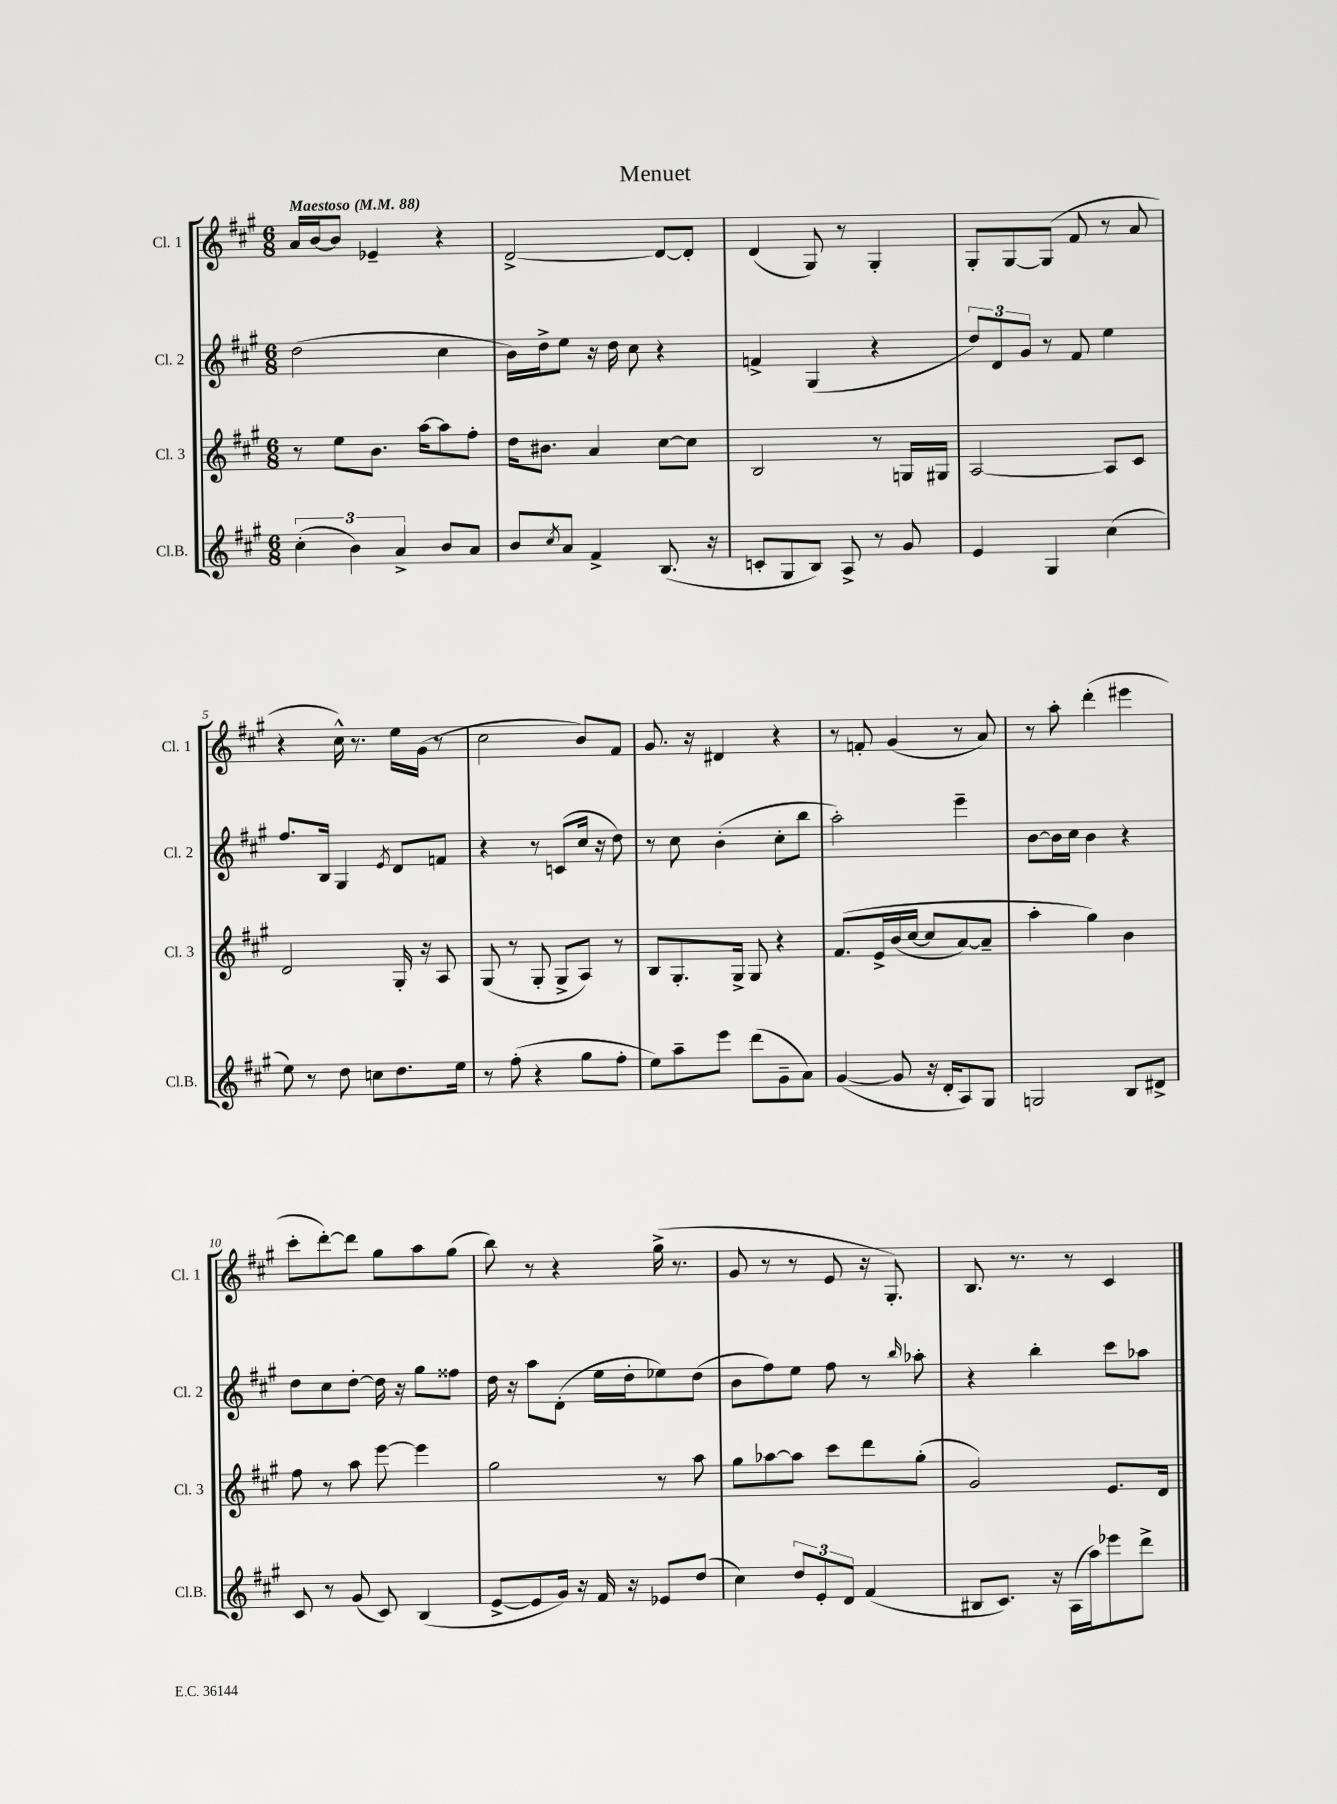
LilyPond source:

\header { title = "Menuet" }
<<
\new StaffGroup <<
\new Staff = "s0" \with { instrumentName = "Cl. 1" shortInstrumentName = "Cl. 1" } {
    \clef treble \key a \major \numericTimeSignature \time 6/8 \tempo "Maestoso" 4 = 88
    a'16 b'16~ b'8 ees'4-- r4 |
    d'2~-> d'8~ d'8-. |
    d'4( gis8) r8 gis4-. |
    gis8-. gis8~ gis8( fis'8 r8 a'8 |
    r4 cis''16-^) r8. e''16 gis'16( r8 |
    cis''2 b'8) fis'8 |
    gis'8. r16 dis'4 r4 |
    r8 f'8-. gis'4( r8 a'8) |
    r8 a''8-. d'''4-.( eis'''4 |
    cis'''8-. d'''8~-.) d'''8 gis''8 a''8 gis''8( |
    b''8) r8 r4 gis''16->( r8. |
    gis'8 r8 r8 e'8 r16 gis8.-.) |
    b8. r8. r8 cis'4 \bar "|." |
}
\new Staff = "s1" \with { instrumentName = "Cl. 2" shortInstrumentName = "Cl. 2" } {
    \clef treble \key a \major \numericTimeSignature \time 6/8
    d''2( cis''4 |
    b'16) d''16-> e''8 r16 d''16 cis''8 r4 |
    f'4-> gis4( r4 |
    \tuplet 3/2 { d''8) d'8 gis'8 } r8 fis'8 e''4 |
    fis''8. b16 gis4 \acciaccatura { e'8 } d'8 f'8 |
    r4 r8 c'8( cis''16 r16 d''8) |
    r8 cis''8 b'4-.( cis''8-. b''8 |
    a''2-.) e'''4-- |
    b'8~ b'16 cis''16 b'4 r4 |
    d''8 cis''8 d''8~-. d''16 r16 gis''8 fisis''8 |
    d''16 r16 a''8 d'8-.( e''16 d''16-. ees''8) d''8( |
    b'8 fis''8) e''8 fis''8 r8 \grace { b''16 } aes''8-. |
    r4 b''4-. cis'''8 aes''8 \bar "|." |
}
\new Staff = "s2" \with { instrumentName = "Cl. 3" shortInstrumentName = "Cl. 3" } {
    \clef treble \key a \major \numericTimeSignature \time 6/8
    r8 e''8 b'8. a''16~ a''8 fis''8-. |
    d''16 bis'8. a'4 cis''8~ cis''8 |
    b2 r8 g16 gis16 |
    a2~ a8 cis'8 |
    d'2 gis16-. r16 a8 |
    gis8( r8 gis8-. gis8-> a8) r8 |
    b8 gis8.-. gis16-> gis8 r4 |
    fis'8.\( e'16-> b'16( cis''16~ cis''8 a'8~) a'8-- |
    a''4-. gis''4\) b'4 |
    fis''8 r8 a''8 e'''8~ e'''4 |
    gis''2 r8 a''8 |
    gis''8 aes''8~ aes''8 cis'''8 d'''8 gis''8-.( |
    gis'2) e'8. d'16 \bar "|." |
}
\new Staff = "s3" \with { instrumentName = "Cl.B." shortInstrumentName = "Cl.B." } {
    \clef treble \key a \major \numericTimeSignature \time 6/8
    \tuplet 3/2 { cis''4-.( b'4) a'4-> } b'8 a'8 |
    b'8 \acciaccatura { cis''8 } a'8 fis'4-> b8.( r16 |
    c'8-. gis8 b8) a8-> r8 gis'8 |
    e'4 gis4 cis''4( |
    e''8) r8 d''8 c''8 d''8. e''16 |
    r8 fis''8-.( r4 gis''8 fis''8-. |
    e''8) a''8-- e'''8 d'''8( gis'8-- a'8) |
    gis'4~( gis'8 r16 d'16-. a8) gis8 |
    g2 b8 dis'8-> |
    cis'8 r8 gis'8( cis'8) b4( |
    e'8~-> e'8 gis'16) r16 fis'16 r16 ees'8 d''8( |
    cis''4) \tuplet 3/2 { d''8 e'8-. d'8 } fis'4( |
    bis8 cis'8.) r16 a16( a''16) ees'''8 d'''8-> \bar "|." |
}
>>
>>
